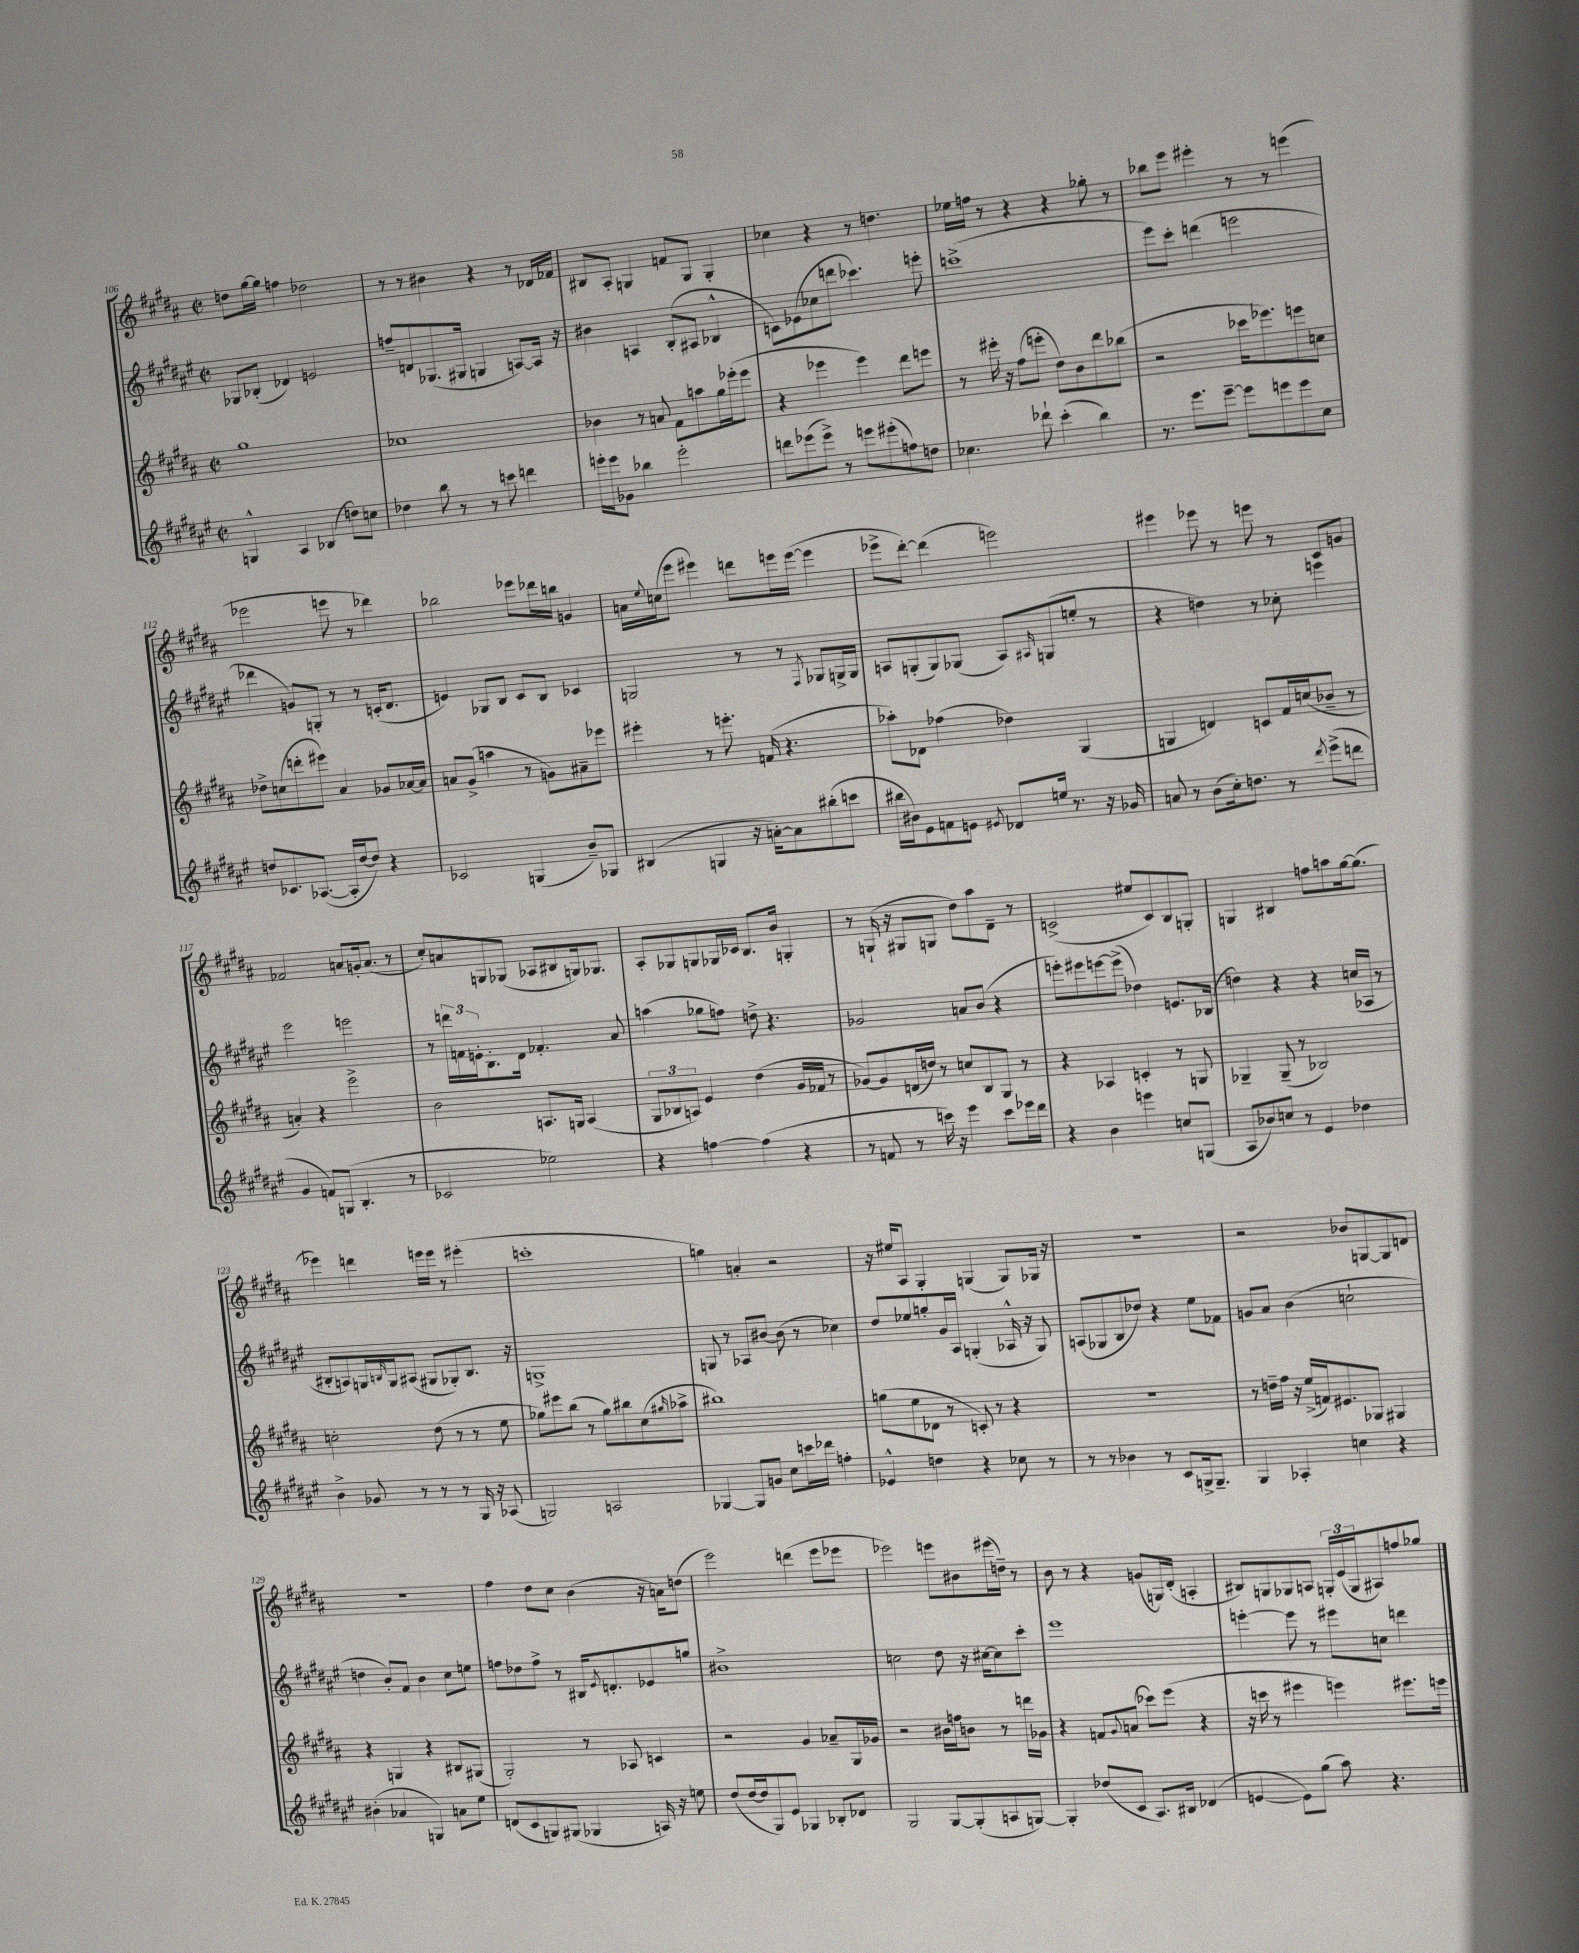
<<
\new StaffGroup <<
\new Staff = "s0" {
    \clef treble \key b \major \defaultTimeSignature \time 2/2
    d''8 gis''16~ gis''16 f''4 des''2 |
    r8 r8 bis'4 r4 r8 des'16 fes'16 |
    bis8 ais8-. g4 f'8 g8 g4-. |
    ces''4 r4 r8 d''4. |
    ees''16 f''16 r8 r4 r4 ges''8-. r8 |
    bes''8 e'''8 eis'''4-. r8 r8 e'''4( |
    ees'''2 e'''8 r8 des'''4) |
    bes''2 ees'''8 des'''16 b''16 g'4 |
    a'16 \appoggiatura { e''8 } c''16( e'''8 eis'''4) d'''8 e'''16 e'''16~( e'''4 |
    ees'''8-> dis'''8~-.) dis'''4( e'''2) |
    eis'''4 ees'''8 r8 e'''8 r8 cis'8 g'8 |
    fes'2 a'8 g'16-. a'8.( r8 |
    cis''8-.) a'8 g8 ges8( aes8 bis8 g16) ges8. |
    ais8-. ges8 g8 ges16 ces'16 b8. b'16 g4-. |
    r8 g16-!( r16 gis8 g8 dis''8) ais''8 dis'8-- r8 |
    c'2->( eis''8 c'8) b8 g8-. |
    g4 bis4 f''8 a''8 gis''16~ gis''8.( |
    ees'''4) d'''4 e'''16 e'''16 r8 eis'''4-.( |
    c'''1-. |
    g''4) a'4-. r2 |
    r16 eis''16 ais8 gis4-. g4( g8) ges16 r16 |
    r1 |
    r2 bes'8 g8~ g8 d'8 |
    R1 |
    fis''4 dis''8 cis''8 b'4( r16 a'16) d''8( |
    e'''2) d'''4( e'''8 ees'''8 |
    ees'''2) e'''8 bis'8 eis'''16( d''16--) r8 |
    b'8 r8 r4 g'8( g16) dis'16-.( a4-. |
    bis8) g8 ges8 a8 \tuplet 3/2 { g16-. e'16( g16 } ais8) f''8 ges''8 \bar "|." |
}
\new Staff = "s1" {
    \clef treble \key fis \major \defaultTimeSignature \time 2/2
    ges8 bes8-.( des'4) e'2 |
    f''8-- d'8 ges8.( gis16 g4 a8~) a16 r16 |
    bis'4 a4 b8-.( ais8 bes4-^ |
    c'8) ees'8( ces''8 d'''8 ces'''4.) e'''8-. |
    c'''1->( |
    eis'''8) cis'''8-. d'''4( e'''2 |
    des'''4 g'8) g8-. r8 r8 c'16-.( dis'8. |
    e'4) ges8 b8 cis'8 b8 ces'4 |
    g2 r8 r8 \acciaccatura { fis8 } ges8 g16-> g16 |
    a8 g8-.( g8) ges8( a8) \grace { ais16 } g8( e''8-. r8 |
    r4 d''4) r8 ces''8-. e'''4 |
    eis'''2 e'''2 |
    r8 \tuplet 3/2 { d'''16 f'16 e'16-. } b8.-. dis'16 fes'4.-. ais'8 |
    a''4( ges''8 f''8) d''8-> r4. |
    ges'2 a'8 b'8( r4 |
    e'''8-.) eis'''8 e'''8~ e'''8->( des''4) e'8. bes16( |
    d''4) r4 r4 c''16( aes16 r8 |
    bis8-. a8) g16 \grace { b16 } g16 ais8( gis8 ges8-.) b8. r16 |
    g1-> |
    g8 r8 aes8 bis'8~ bis'8( r8 ces''4) |
    dis''8 ees''8 g''8-. gis'16 ais16 g4-.( aes16-^ r16 g8) |
    a8( ges8 b8 des''8) r4 eis''8 fes'8 |
    g'8 ais'8 b'4( c''2-! |
    d''4 b'8-.) fis'8 b'4 cis''8 e''8 |
    f''8 des''8 f''8-> r8 bis16 \acciaccatura { eis'8 } d'8.-. ees'8 g''8 |
    bis'1-> |
    c''2 dis''8 r16 cis''16~ cis''8 cis'''8-. |
    eis'''1 |
    e'''4~-. e'''8 r8 eis'''8 c''8 d'''4 \bar "|." |
}
\new Staff = "s2" {
    \clef treble \key b \major \defaultTimeSignature \time 2/2
    gis''1 |
    ces''1 |
    bes'4 r8 a'8 fis'8 a''8 gis''16 ees'''16-.( ees'''8 |
    r4 ees'''4 ees'''4) dis'''8 e'''8 |
    r8 eis'''16-. r16 fis''8( e'''8-. dis''8) b'8 dis'''8 bes''8( |
    r2 ces'''16 ees'''8.) e'''8 c''8 |
    des''8-> c''8( d'''8-. eis'''8) ais'4 ges'8 aes'16~ aes'16 |
    a'8 gis'8->( a''4 r8 g'8) ais'8-- ees'''8 |
    eis'''4-. r8 e'''8.-. f'16( r4. |
    aes''8-.) des'8 fes''4( des''4) gis4( |
    g4 d'4) c'8 fis'16 c''16( bes'8-- r8 |
    a'4-.) r4 e'''2-> |
    b'2 a8. g16 a4( |
    \tuplet 3/2 { gis8 bes8 a8) } e'4 dis''4( gis'16 fes'16 r8 |
    ges'8~) ges'8 d'16( d''16) r8 c''8 b8 gis8 r8 |
    r4 aes4 c'4-. r8 g8 |
    ges4-- ges8--( r8 bes2) |
    c''2-. dis''8( r8 r8 e''8 |
    ges''8) eis'''8 b''8( r8 ges''8) bis''8 cis''8( \grace { gis''16 } aes''8-> |
    bis''1) |
    g''8( e''8 des'8 r8 c'8-.) r8 r4 |
    R1 |
    r8 d''16-- fis''16 r16 e''16->( f'16) eis'8. ges8 gis4 |
    r4 g4 r4 bis8 gis8( |
    gis2-.) r8 aes8 c'4 |
    r2 gis'4 aes'8-- gis16 ges'16 |
    r2 bis'16 f''16 b'8 r8 d'''16 ges'16 |
    r4 f'8 \appoggiatura { gis'8 } a'8( ces'''8) e'''8( r4 |
    r16 c'''16 r8 eis'''4 e'''4) eis'''8. e'''16 \bar "|." |
}
\new Staff = "s3" {
    \clef treble \key fis \major \defaultTimeSignature \time 2/2
    g4-^ ais4 bes4( d''8) c''8 |
    des''4 b''8 r8 r8 c'''8 d'''4 |
    e'''16-. e'''16 ges'8 bes''4 e'''2-. |
    d'''8 ees'''8( ees'''8->) r8 e'''8 eis'''8-.( f''8) d''8 |
    ces''4. des'''8-! cis'''4-.( b''4) |
    r8. eis'''8. eis'''8~-- eis'''8 e'''8 e'''8 cis''8 |
    d''8 ces'8. aes8.~( aes16-. d''16~ d''8) r4 |
    ces'2 g4( b'8--) ges8 |
    bis4( g4 r16 a'16~-.) a'8 bis''8-.( c'''8 |
    bis''16 bis'16) eis'8 f'8 e'8 \acciaccatura { eis'8 } des'8 e''16 r8. r16 ges'16 |
    a'8 r8 b'8( cis''16-.) d''8. r8 \acciaccatura { dis'''8 } eis'''8->( d'''8 |
    gis'4 f'8) g8( b4.-. r8 |
    ces'2 ees''2) |
    r4 f''4~ f''4( r4 |
    r8 f'8 r8 c'''16) r16 eis'''4 c'''8 ees'''16 dis'''16 |
    r4 b'4 e'''4 c''8 g8( |
    ais8 bes'8) c''8 r8 eis'4 des''4 |
    b'4-> ges'8 r8 r8 r8 gis16 r16 aes8( |
    g2) a2 |
    ges4~ ges8 g'8 cis''8 c'''16 des'''16 f''4-. |
    ees'4-^ d''4 r4 ces''8 r8 |
    r8 r8 bes'4 r8 cis'8 g16-> g8.-- |
    gis4 aes4-. c''4 r4 |
    bis'4-.( aes'4 g4) a'8 eis''8 |
    d'8( cis'8 g8) gis8( ges4 a16) r16 e''8 |
    dis''8( dis''16~ dis''16 gis8) eis'8 ges4 bes8-. des'8 |
    gis2 gis8~ gis8-.( a8 g8~) |
    g4-. des''8( cis'8 ais8.) bis16 des'4( |
    e'4~ e'8) gis''8( ais''8) r4. \bar "|." |
}
>>
>>
\layout { \context { \Score currentBarNumber = #106 } }
